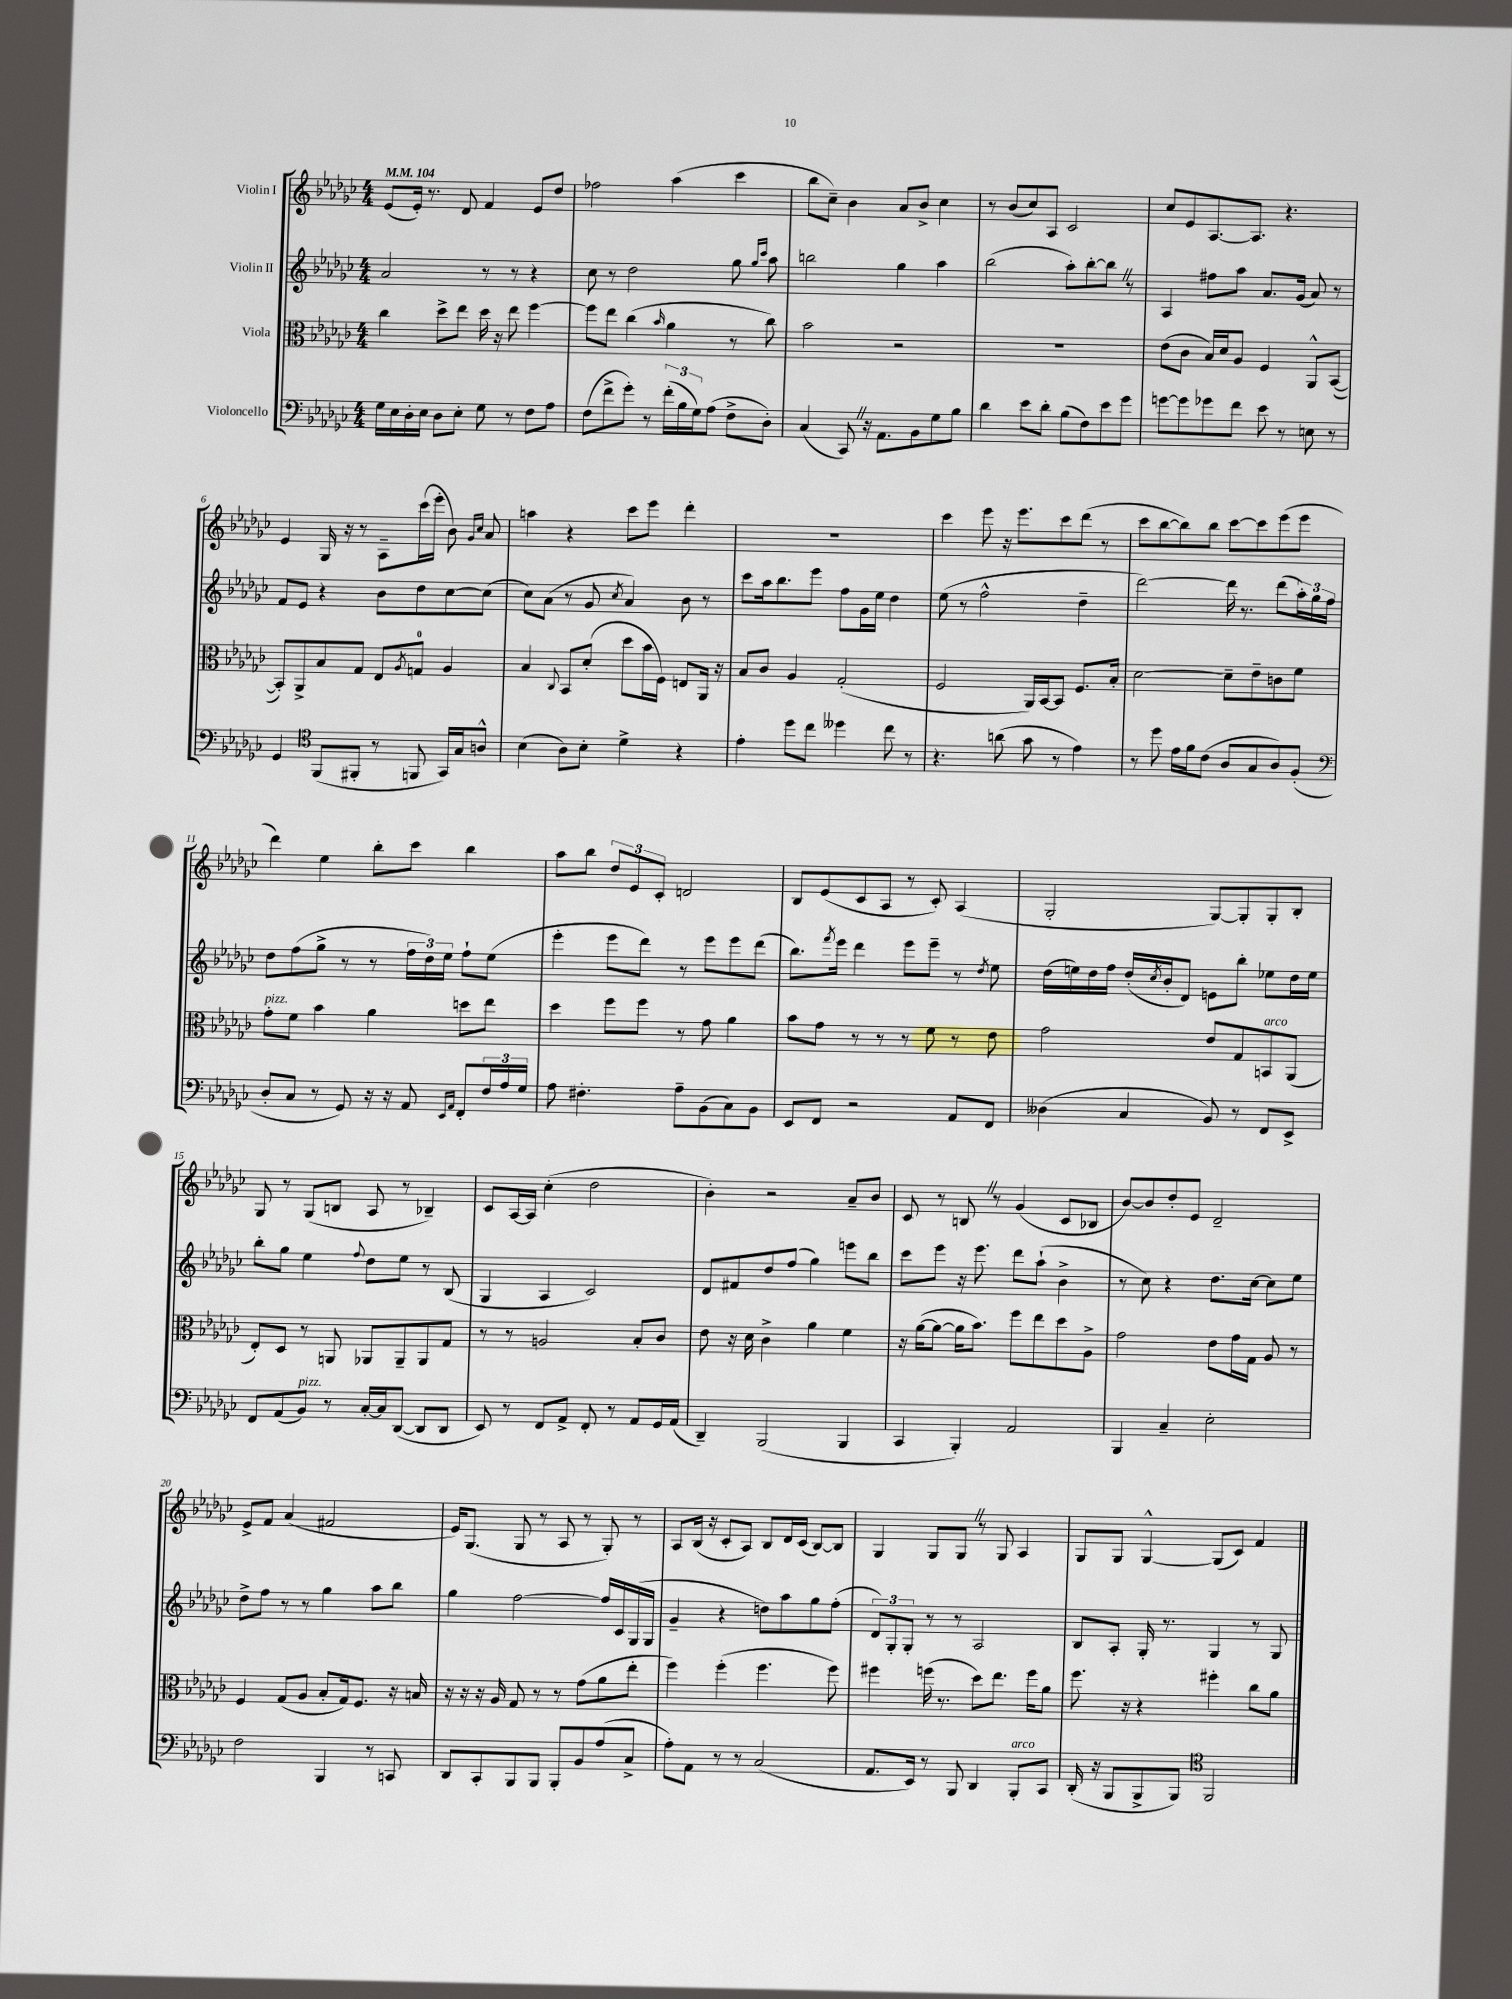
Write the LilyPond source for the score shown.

<<
\new StaffGroup <<
\new Staff = "s0" \with { instrumentName = "Violin I" } {
    \clef treble \key ges \major \numericTimeSignature \time 4/4 \tempo 4 = 104
    ees'8( ees'16-.) r8. des'8 f'4 ees'8 des''8 |
    fes''2 aes''4( ces'''4 |
    bes''8 ces''8--) bes'4 aes'8 bes'8-> ces''4 |
    r8 bes'8( ces''8) aes8 ces'2 |
    ces''8 ees'8 aes8.~ aes8. r4. |
    ees'4 ges16 r16 r8 aes8-- ces'''16( ees'''16-. bes'8) \grace { ges'16 ces''16 } aes'8 |
    a''4 r4 ces'''8 ees'''8 des'''4-. |
    R1 |
    ces'''4 ees'''8 r16 ees'''8. ces'''8 des'''8( r8 |
    ces'''8 bes''8~ bes''8) bes''8 ces'''8~ ces'''8 ees'''8( ees'''8 |
    des'''4) ees''4 bes''8-. ces'''8 bes''4 |
    aes''8 bes''8 \tuplet 3/2 { des''8 ees'8 ces'8-. } d'2 |
    bes8 ees'8( ces'8 aes8 r8 ces'8-.) aes4( |
    ges2-. ges8~) ges8-. ges8-. bes8-. |
    ges8 r8 ges8( b8 aes8 r8 bes4--) |
    ces'8 aes16~ aes16 ces''4-.( des''2 |
    bes'4-.) r2 aes'8-- bes'8 |
    ces'8 r8 b8 \once \override BreathingSign.text = \markup { \musicglyph "scripts.caesura.straight" } \breathe r8 ges'4( ces'8 bes8 |
    bes'8~) bes'8 des''8-. ees'8 des'2-- |
    ees'8-> f'8 aes'4( fis'2 |
    ees'16) ges8.( ges8 r8 aes8 r8 ges8-.) r8 |
    aes8 bes16( r16 ces'8-. aes8) bes8 des'16 ces'16( bes8~) bes8 |
    ges4 ges8 ges8 \once \override BreathingSign.text = \markup { \musicglyph "scripts.caesura.straight" } \breathe r8 ges8 aes4 |
    ges8 ges8 ges4~-^ ges8( ces'8) f'4 \bar "|." |
}
\new Staff = "s1" \with { instrumentName = "Violin II" } {
    \clef treble \key ges \major \numericTimeSignature \time 4/4
    aes'2 r8 r8 r4 |
    ces''8 r8 des''2 ges''8 \grace { ges''16 ces'''16 } aes''8 |
    b''2 ges''4 aes''4 |
    bes''2( aes''8-.) bes''8~-. bes''8 \once \override BreathingSign.text = \markup { \musicglyph "scripts.caesura.straight" } \breathe r8 |
    aes4 fis''8 aes''8 aes'8. ges'16( aes'8) r8 |
    f'8 ees'8 r4 bes'8 des''8 ces''8~ ces''8( |
    ces''8) aes'8( r8 ges'8 \acciaccatura { ces''8 } aes'4) bes'8 r8 |
    ces'''8 aes''16 bes''8. ees'''8 f''8 ges'16 ees''16 des''4 |
    ees''8( r8 f''2-^ des''4-- |
    des'''2~) des'''16 r8. des'''8( \tuplet 3/2 { aes''16-.) ges''16 f''16 } |
    des''8 f''8( ges''8-> r8 r8 \tuplet 3/2 { f''16 des''16) ees''16 } f''8-! ees''8( |
    ees'''4-. ees'''8 des'''8) r8 ees'''8 ees'''8 des'''8( |
    bes''8.) \acciaccatura { f'''8 } ees'''16 des'''4 ees'''8 ees'''8-- r8 \acciaccatura { des''8 } ees''8 |
    des''16( e''16) des''16 f''16 des''16-.( \acciaccatura { ces''8 } bes'16-. des'8) e'8 bes''8-. ees''8 des''16 ees''16 |
    bes''8-. ges''8 ees''4 \appoggiatura { f''8 } des''8 ees''8 r8 bes8( |
    ges4 aes4 ces'2) |
    des'8 fis'8 des''8 f''8( ges''4) e'''8 bes''8 |
    ces'''8 ees'''8 r16 ees'''8. des'''8 aes''8-!( bes'4-> |
    r8 ces''8) r4 des''8. ces''16~ ces''8 ees''8 |
    des''8-> f''8 r8 r8 ges''4 aes''8 bes''8 |
    ges''4 f''2~ f''16 ces'16 ges16( ges16 |
    ges'4-- r4 d''8) aes''8 ges''8 f''8-.( |
    \tuplet 3/2 { des'8) ges8-. ges8-. } r8 r8 aes2 |
    bes8 aes8-. ges16-. r8. ges4 r8 ges8 \bar "|." |
}
\new Staff = "s2" \with { instrumentName = "Viola" } {
    \clef alto \key ges \major \numericTimeSignature \time 4/4
    ces''4 des''8-> ees''8 des''16 r16 ees''8 f''4~ |
    f''8 ees''8 ces''4( \grace { bes'16 } aes'4 r8 ces''8) |
    bes'2 r2 |
    R1 |
    ees'8( ces'8 bes16) des'16 aes8 f4 aes,8-^ bes,8~( |
    bes,8-.) aes,8-> bes8 ges8 ees8 \acciaccatura { aes8 } g8-0 aes4 |
    bes4 \appoggiatura { ces8 } bes,8 des'8-.( des''8 bes'16 f16) e8 aes,16 r16 |
    bes8 ces'8 aes4 ges2-.( |
    f2 aes,16) bes,16~ bes,8 f8. bes16-. |
    des'2~ des'8-- ees'8-- c'8 f'8 |
    ges'8-.^\markup { \italic "pizz." } f'8 bes'4 aes'4 d''8 ees''8 |
    des''4 f''8 f''8 r8 ges'8 aes'4 |
    bes'8 ges'8 r8 r8 r8 f'8 r8 ees'8 |
    ges'2 ees'8 ges8 b,8^\markup { \italic "arco" } aes,8( |
    ees8-.) des8 r8 a,8 aes,8 aes,8-- aes,8 ges8 |
    r8 r8 a2 bes8-. ces'8 |
    ees'8 r16 des'16 ces'4-> aes'4 f'4 |
    r16 aes'16~( aes'8~ aes'16 bes'8.) f''8 ees''8 des''8 aes8-> |
    ges'2 ees'8 ges'16 ges16 aes8 r8 |
    f4 ges8( aes8 bes8-. ges16) f8. r16 b16 |
    r16 r16 r16 aes16 ges8 r8 r8 ges'8( aes'8 ees''8-. |
    f''4) f''4-.( f''4. f''8) |
    fis''4 f''16( r8. des''8) ees''8. f''16 aes'8 |
    f''8. r16 r4 fis''4-. ces''8 aes'8 \bar "|." |
}
\new Staff = "s3" \with { instrumentName = "Violoncello" } {
    \clef bass \key ges \major \numericTimeSignature \time 4/4
    ges16 ees16 des16-. ees16 des8 ees8-. ges8 r8 f8 aes8 |
    f8( f'8-> ges'8-.) r8 \tuplet 3/2 { f'16-.( bes16 ges16) } aes8( f8-> des8-.) |
    ces4( ces,8) \once \override BreathingSign.text = \markup { \musicglyph "scripts.caesura.straight" } \breathe r16 aes,8. bes,8 ges8 bes8 |
    des'4 ees'8 des'8-. bes8( f8) ees'8 ges'8 |
    g'8~ g'8 ges'8 f'8 ees'8 r8 e8 r8 |
    ges,4 \clef tenor f,8( fis,8-. r8 f,8 ges,16) ges16 a8-^ |
    bes4( aes8) bes8-. des'4-> r4 |
    ees'4-. des''8 ces''8 deses''4 ces''8 r8 |
    r4. a'8( ges'8 r8 ees'4) |
    r8 des''8 ees'16 f'16 ces'8( aes8 ges8 aes8) f8-.( |
    \clef bass des8-. ces8 r8 ges,8) r16 r16 aes,8 \grace { ees,16 aes,16 } f,8-. \tuplet 3/2 { f16 aes16 ges16 } |
    aes8 fis4.-. aes8-- bes,8( ces8) bes,8 |
    ees,8 f,8 r2 aes,8 f,8 |
    deses4( ces4 bes,8) r8 f,8 ees,8-> |
    f,8 aes,8( bes,8^\markup { \italic "pizz." }) r8 ces16~-. ces16 des,8~( des,8 des,8 |
    ees,8) r8 f,8 aes,8-> f,8-. r8 aes,8 ges,16 aes,16( |
    des,4--) bes,,2( bes,,4 |
    ces,4 bes,,4-.) aes,2 |
    bes,,4 ces4-- ees2-. |
    f2 bes,,4 r8 c,8 |
    des,8 ces,8-. bes,,8 bes,,8 bes,,8-. bes,8 aes8( ces8-> |
    aes8-.) aes,8 r8 r8 ces2( |
    aes,8. ees,16) r8 bes,,8 des,4 bes,,8-.^\markup { \italic "arco" } ces,8 |
    des,16-.( r16 bes,,8 bes,,8-> bes,,8) \clef tenor f,2 \bar "|." |
}
>>
>>
